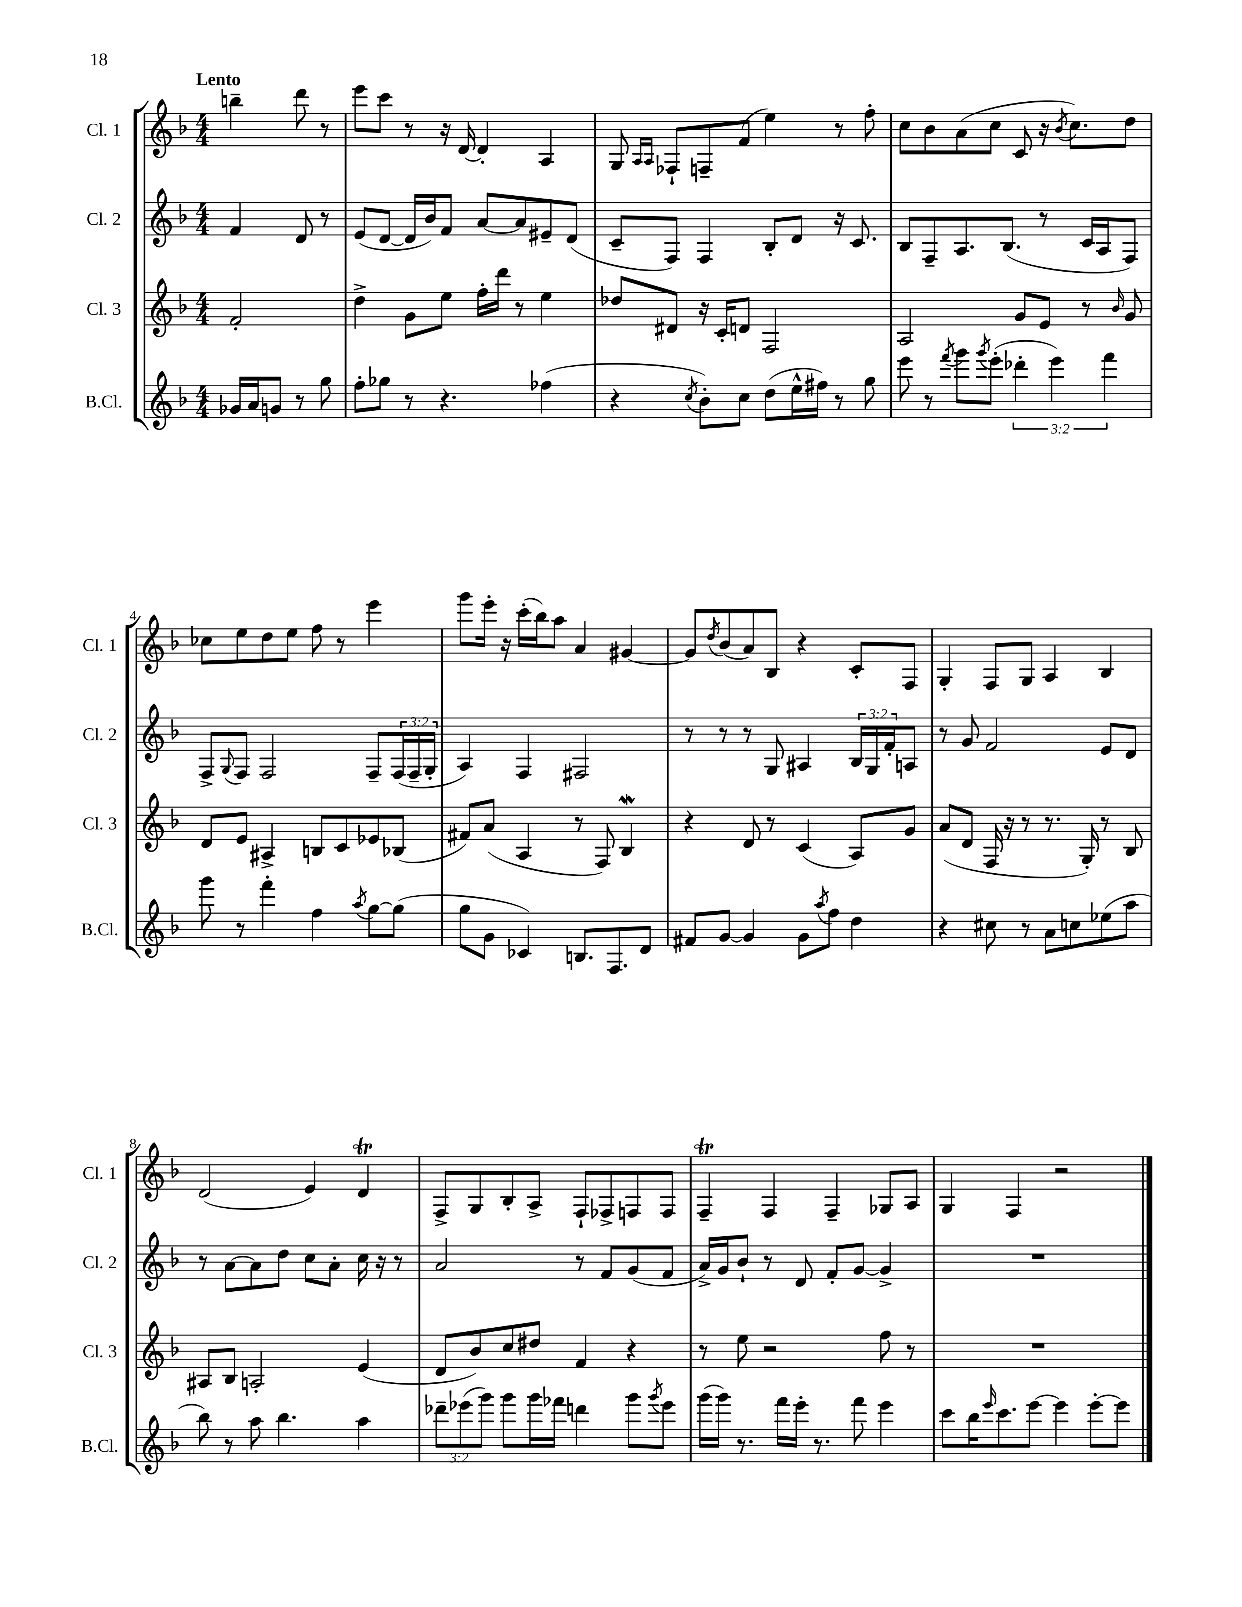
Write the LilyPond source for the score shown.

<<
\new StaffGroup <<
\new Staff = "s0" \with { instrumentName = "Cl. 1" shortInstrumentName = "Cl. 1" } {
    \clef treble \key f \major \numericTimeSignature \time 4/4 \partial 2 \tempo "Lento"
    b''4-- d'''8 r8 |
    e'''8 c'''8 r8 r16 d'16~ d'4-. a4 |
    g8 \grace { a16 a16 } fes8-! f8-- f'8( e''4) r8 f''8-. |
    c''8 bes'8 a'8( c''8 c'8 r16 \acciaccatura { bes'8 } c''8.) d''8 |
    ces''8 e''8 d''8 e''8 f''8 r8 e'''4 |
    g'''8 e'''16-. r16 c'''16-.( bes''16) a''8 a'4 gis'4~ |
    gis'8 \acciaccatura { d''8 } bes'8( a'8) bes8 r4 c'8-. f8 |
    g4-. f8 g8 a4 bes4 |
    d'2( e'4) d'4\trill |
    f8-> g8 bes8-. a8-> f8-! fes8-> f8 f8 |
    f4--\trill f4 f4-- ges8 a8 |
    g4 f4 r2 \bar "|." |
}
\new Staff = "s1" \with { instrumentName = "Cl. 2" shortInstrumentName = "Cl. 2" } {
    \clef treble \key f \major \numericTimeSignature \time 4/4 \override Staff.TupletNumber.text = #tuplet-number::calc-fraction-text \partial 2
    f'4 d'8 r8 |
    e'8( d'8~ d'16 bes'16) f'8 a'8~ a'8 eis'8-- d'8( |
    c'8-- f8) f4 bes8-. d'8 r16 c'8. |
    bes8 f8-- a8. bes8.( r8 c'16 a16 f8) |
    f8-> \appoggiatura { g8 } f8 f2 f8-- \tuplet 3/2 { f16( f16-- g16-. } |
    a4) f4 fis2 |
    r8 r8 r8 g8 ais4 \tuplet 3/2 { bes16 g16 f'16-. } a8 |
    r8 g'8 f'2 e'8 d'8 |
    r8 a'8~ a'8 d''8 c''8 a'8-. c''16 r16 r8 |
    a'2 r8 f'8 g'8( f'8 |
    a'16->) g'16 bes'8-! r8 d'8 f'8-. g'8~ g'4-> |
    R1 \bar "|." |
}
\new Staff = "s2" \with { instrumentName = "Cl. 3" shortInstrumentName = "Cl. 3" } {
    \clef treble \key f \major \numericTimeSignature \time 4/4 \partial 2
    f'2-. |
    d''4-> g'8 e''8 f''16-. d'''16 r8 e''4 |
    des''8 dis'8 r16 c'16-. d'8 f2 |
    a2 g'8 e'8 r8 \grace { bes'16 } g'8 |
    d'8 e'8 ais4-> b8 c'8 ees'8 bes8( |
    fis'8) a'8( a4 r8 f8) bes4\mordent |
    r4 d'8 r8 c'4( a8) g'8 |
    a'8( d'8 f16 r16 r8 r8. g16-.) r8 bes8 |
    ais8 bes8 a2-. e'4( |
    d'8 bes'8) c''8 dis''8 f'4 r4 |
    r8 e''8 r2 f''8 r8 |
    R1 \bar "|." |
}
\new Staff = "s3" \with { instrumentName = "B.Cl." shortInstrumentName = "B.Cl." } {
    \clef treble \key f \major \numericTimeSignature \time 4/4 \override Staff.TupletNumber.text = #tuplet-number::calc-fraction-text \partial 2
    ges'16 a'16 g'8 r8 g''8 |
    f''8-. ges''8 r8 r4. fes''4( |
    r4 \acciaccatura { c''8 } bes'8-.) c''8 d''8( e''16-^ fis''16) r8 g''8 |
    e'''8 r8 \acciaccatura { f'''8 } g'''8 \acciaccatura { g'''8 } e'''8-.( \tuplet 3/2 { des'''4-. e'''4) f'''4 } |
    g'''8 r8 f'''4-. f''4 \acciaccatura { a''8 } g''8~ g''8( |
    g''8 g'8 ces'4) b8. f8. d'8 |
    fis'8 g'8~ g'4 g'8 \acciaccatura { a''8 } f''8 d''4 |
    r4 cis''8 r8 a'8 c''8 ees''8( a''8 |
    bes''8) r8 a''8 bes''4. a''4 |
    \tuplet 3/2 { des'''8-- ees'''8( g'''8) } g'''8 g'''16 fes'''16 d'''4 g'''8 \acciaccatura { g'''8 } ees'''8 |
    g'''16( g'''16) r8. f'''16 e'''16-. r8. f'''8 e'''4 |
    c'''8 bes''16 \grace { e'''16 } c'''8. e'''8~ e'''4 e'''8~-. e'''8 \bar "|." |
}
>>
>>
